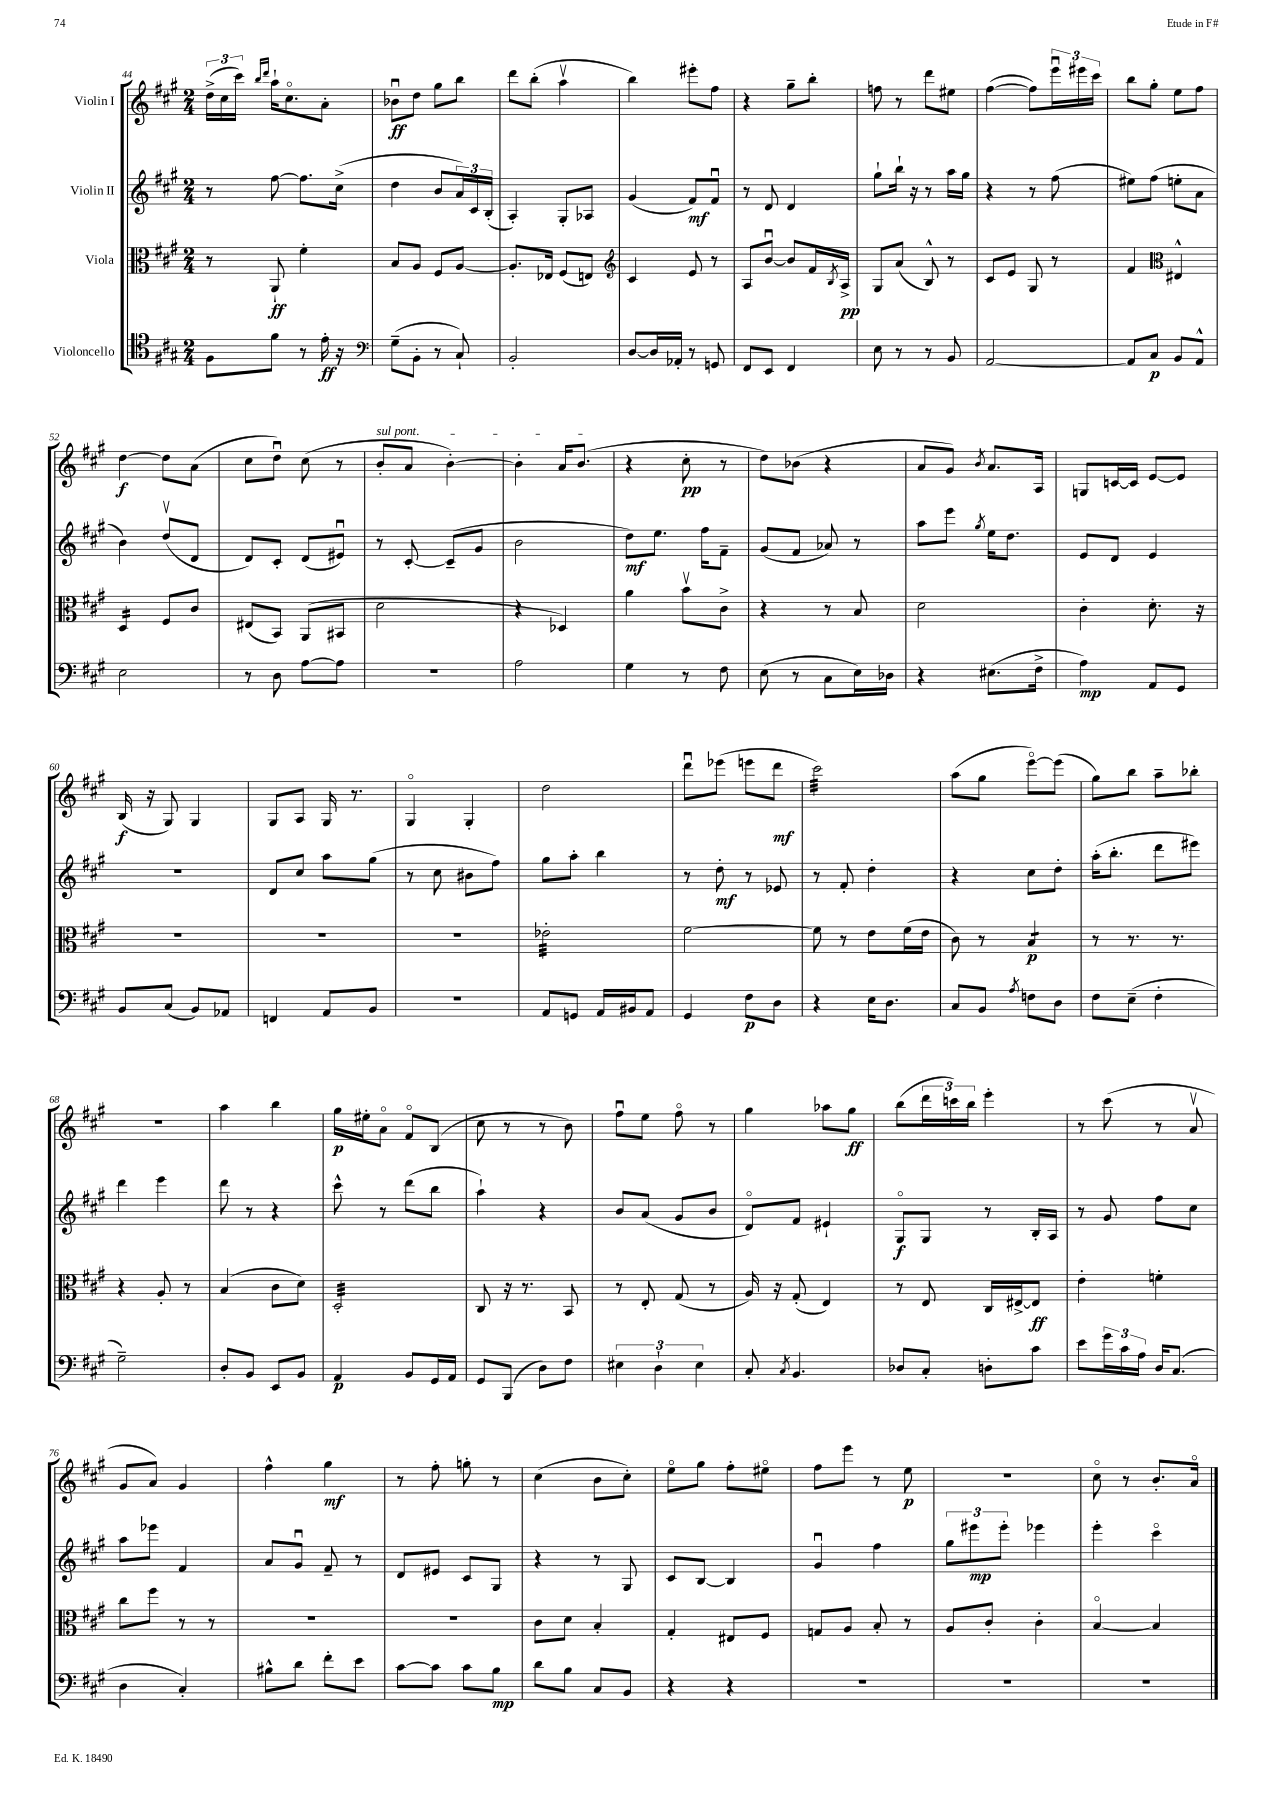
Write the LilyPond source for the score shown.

<<
\new StaffGroup <<
\new Staff = "s0" \with { instrumentName = "Violin I" } {
    \clef treble \key a \major \numericTimeSignature \time 2/4
    \tuplet 3/2 { d''16->( cis''16 cis'''16) } \grace { b''16 d'''16 } a''16-! cis''8.\flageolet a'8-. |
    bes'8\downbow\ff d''8 gis''8 b''8 |
    d'''8 b''8-.( a''4\upbow |
    b''4) eis'''8-. fis''8 |
    r4 gis''8-- b''8-. |
    f''8 r8 d'''8 eis''8 |
    fis''4~( fis''8) \tuplet 3/2 { e'''16\downbow eis'''16 cis'''16 } |
    b''8 gis''8-. e''8 fis''8 |
    d''4~\f d''8 a'8( |
    cis''8 d''8\downbow) cis''8( r8 |
    \once \override TextSpanner.bound-details.left.text = \markup { \italic "sul pont." } b'8-.\startTextSpan a'8 b'4~-.) |
    b'4-. a'16 b'8.\stopTextSpan( |
    r4 cis''8-.\pp r8 |
    d''8) bes'8( r4 |
    a'8 gis'8) \acciaccatura { b'8 } a'8. a16 |
    g8 c'16~ c'16 e'8~ e'8 |
    b16\f( r16 gis8) gis4 |
    gis8 a8 gis16 r8. |
    gis4\flageolet gis4-. |
    d''2 |
    d'''8\downbow ees'''8( e'''8 d'''8\mf |
    cis'''2:32) |
    a''8( gis''8 e'''8~\flageolet) e'''8( |
    gis''8) b''8 a''8-- bes''8-. |
    r2 |
    a''4 b''4 |
    gis''16\p eis''16-. a'8\flageolet fis'8\flageolet b8( |
    cis''8 r8 r8 b'8) |
    fis''8\downbow e''8 fis''8\flageolet r8 |
    gis''4 aes''8 gis''8\ff |
    b''8( \tuplet 3/2 { d'''16 c'''16) b''16 } e'''4-. |
    r8 cis'''8( r8 a'8\upbow |
    gis'8 a'8) gis'4 |
    fis''4-^ gis''4\mf |
    r8 fis''8-. g''8-. r8 |
    cis''4( b'8 cis''8-.) |
    e''8\flageolet gis''8 fis''8-. eis''8\flageolet |
    fis''8 e'''8 r8 e''8\p |
    r2 |
    cis''8\flageolet r8 b'8.-. a'16\flageolet \bar "|." |
}
\new Staff = "s1" \with { instrumentName = "Violin II" } {
    \clef treble \key a \major \numericTimeSignature \time 2/4
    r8 fis''8~ fis''8. cis''16->( |
    d''4 b'8 \tuplet 3/2 { a'16) cis'16 b16-.( } |
    a4-.) gis8-. aes8 |
    gis'4( fis'8\mf) fis'8\downbow |
    r8 d'8 d'4 |
    gis''8-! b''16-! r16 r8 a''16 gis''16 |
    r4 r8 fis''8( |
    eis''8) fis''8( e''8-. a'8 |
    b'4) d''8\upbow( d'8 |
    d'8) cis'8-. d'8( eis'8\downbow) |
    r8 cis'8~-. cis'8--( gis'8 |
    b'2 |
    d''8\mf) e''8. fis''16 fis'8-- |
    gis'8( fis'8 aes'8) r8 |
    a''8 e'''8 \acciaccatura { gis''8 } e''16 d''8. |
    e'8 d'8 e'4 |
    R2 |
    d'8 cis''8 a''8 gis''8( |
    r8 cis''8 bis'8 fis''8) |
    gis''8 a''8-. b''4 |
    r8 d''8-.\mf r8 ees'8 |
    r8 fis'8-. d''4-. |
    r4 cis''8 d''8-. |
    a''16-.( b''8.-. d'''8 eis'''8) |
    d'''4 e'''4 |
    d'''8 r8 r4 |
    cis'''8-^ r8 d'''8( b''8 |
    a''4-!) r4 |
    b'8 a'8( gis'8 b'8 |
    d'8\flageolet) fis'8 eis'4-! |
    gis8\flageolet\f gis8 r8 b16-. a16 |
    r8 gis'8 fis''8 cis''8 |
    a''8 ees'''8 fis'4 |
    a'8 gis'8\downbow fis'8-- r8 |
    d'8 eis'8 cis'8 gis8 |
    r4 r8 gis8 |
    cis'8 b8~ b4 |
    gis'4\downbow fis''4 |
    \tuplet 3/2 { gis''8 eis'''8\mp eis'''8-. } ees'''4 |
    e'''4-. cis'''4\flageolet \bar "|." |
}
\new Staff = "s2" \with { instrumentName = "Viola" } {
    \clef alto \key a \major \numericTimeSignature \time 2/4
    r8 a,8-!\ff fis'4-. |
    b8 a8 fis8 a8~ |
    a8.-. ees16 fis8( e8) |
    \clef treble cis'4 e'8 r8 |
    a8 b'8~\downbow b'8 fis'16 \acciaccatura { b8 } a16->\pp |
    gis8 a'8( b8-^) r8 |
    cis'8 e'8 gis8 r8 |
    fis'4 \clef alto eis4-^ |
    d4:16 fis8 cis'8 |
    eis8( b,8) a,8( bis,8 |
    d'2 |
    r4 des4) |
    a'4 b'8\upbow cis'8-> |
    r4 r8 b8 |
    d'2 |
    cis'4-. d'8.-. r16 |
    R2 |
    R2 |
    R2 |
    ees'2:32-. |
    fis'2~ |
    fis'8 r8 e'8 fis'16( e'16 |
    cis'8) r8 b4:8\p |
    r8 r8. r8. |
    r4 a8-. r8 |
    b4( cis'8 d'8) |
    d2:32-. |
    cis8 r16 r8. b,8 |
    r8 e8-. gis8( r8 |
    a16) r16 gis8-.( e4) |
    r8 e8 cis16 eis16~-> eis8\ff |
    e'4-. f'4-. |
    cis''8 fis''8 r8 r8 |
    R2 |
    R2 |
    cis'8 d'8 b4-. |
    gis4-. eis8 fis8 |
    g8 a8 b8-. r8 |
    a8 cis'8-. cis'4-. |
    b4~\flageolet b4 \bar "|." |
}
\new Staff = "s3" \with { instrumentName = "Violoncello" } {
    \clef tenor \key a \major \numericTimeSignature \time 2/4
    fis8 fis'8 r8 e'16-.\ff r16 |
    \clef bass gis8--( b,8-. r8 cis8-!) |
    b,2-. |
    d8~ d16 aes,16-. r8 g,8 |
    fis,8 e,8 fis,4 |
    e8 r8 r8 b,8 |
    a,2~ |
    a,8 cis8\p b,8 a,8-^ |
    e2 |
    r8 d8 a8~ a8 |
    r2 |
    a2 |
    gis4 r8 fis8 |
    e8( r8 cis8 e16) des16 |
    r4 eis8.( fis16-> |
    a4\mp) a,8 gis,8 |
    b,8 cis8( b,8) aes,8 |
    f,4 a,8 b,8 |
    R2 |
    a,8 g,8 a,16 bis,16 a,8 |
    gis,4 fis8\p d8 |
    r4 e16 d8. |
    cis8 b,8 \acciaccatura { a8 } f8 d8 |
    fis8 e8--( fis4-. |
    gis2--) |
    d8-. b,8 e,8 b,8 |
    a,4\p b,8 gis,16 a,16 |
    gis,8 b,,8( d8) fis8 |
    \tuplet 3/2 { eis4 d4-! eis4 } |
    cis8-. \acciaccatura { cis8 } b,4. |
    des8 cis8-. d8-. cis'8 |
    e'8 \tuplet 3/2 { gis'16 cis'16 a16 } d16 cis8.( |
    d4 cis4-.) |
    bis8-^ d'8 fis'8-. e'8 |
    cis'8~ cis'8 cis'8 b8\mp |
    d'8 b8 cis8 b,8 |
    r4 r4 |
    r2 |
    R2 |
    R2 \bar "|." |
}
>>
>>
\layout { \context { \Score currentBarNumber = #44 } }
